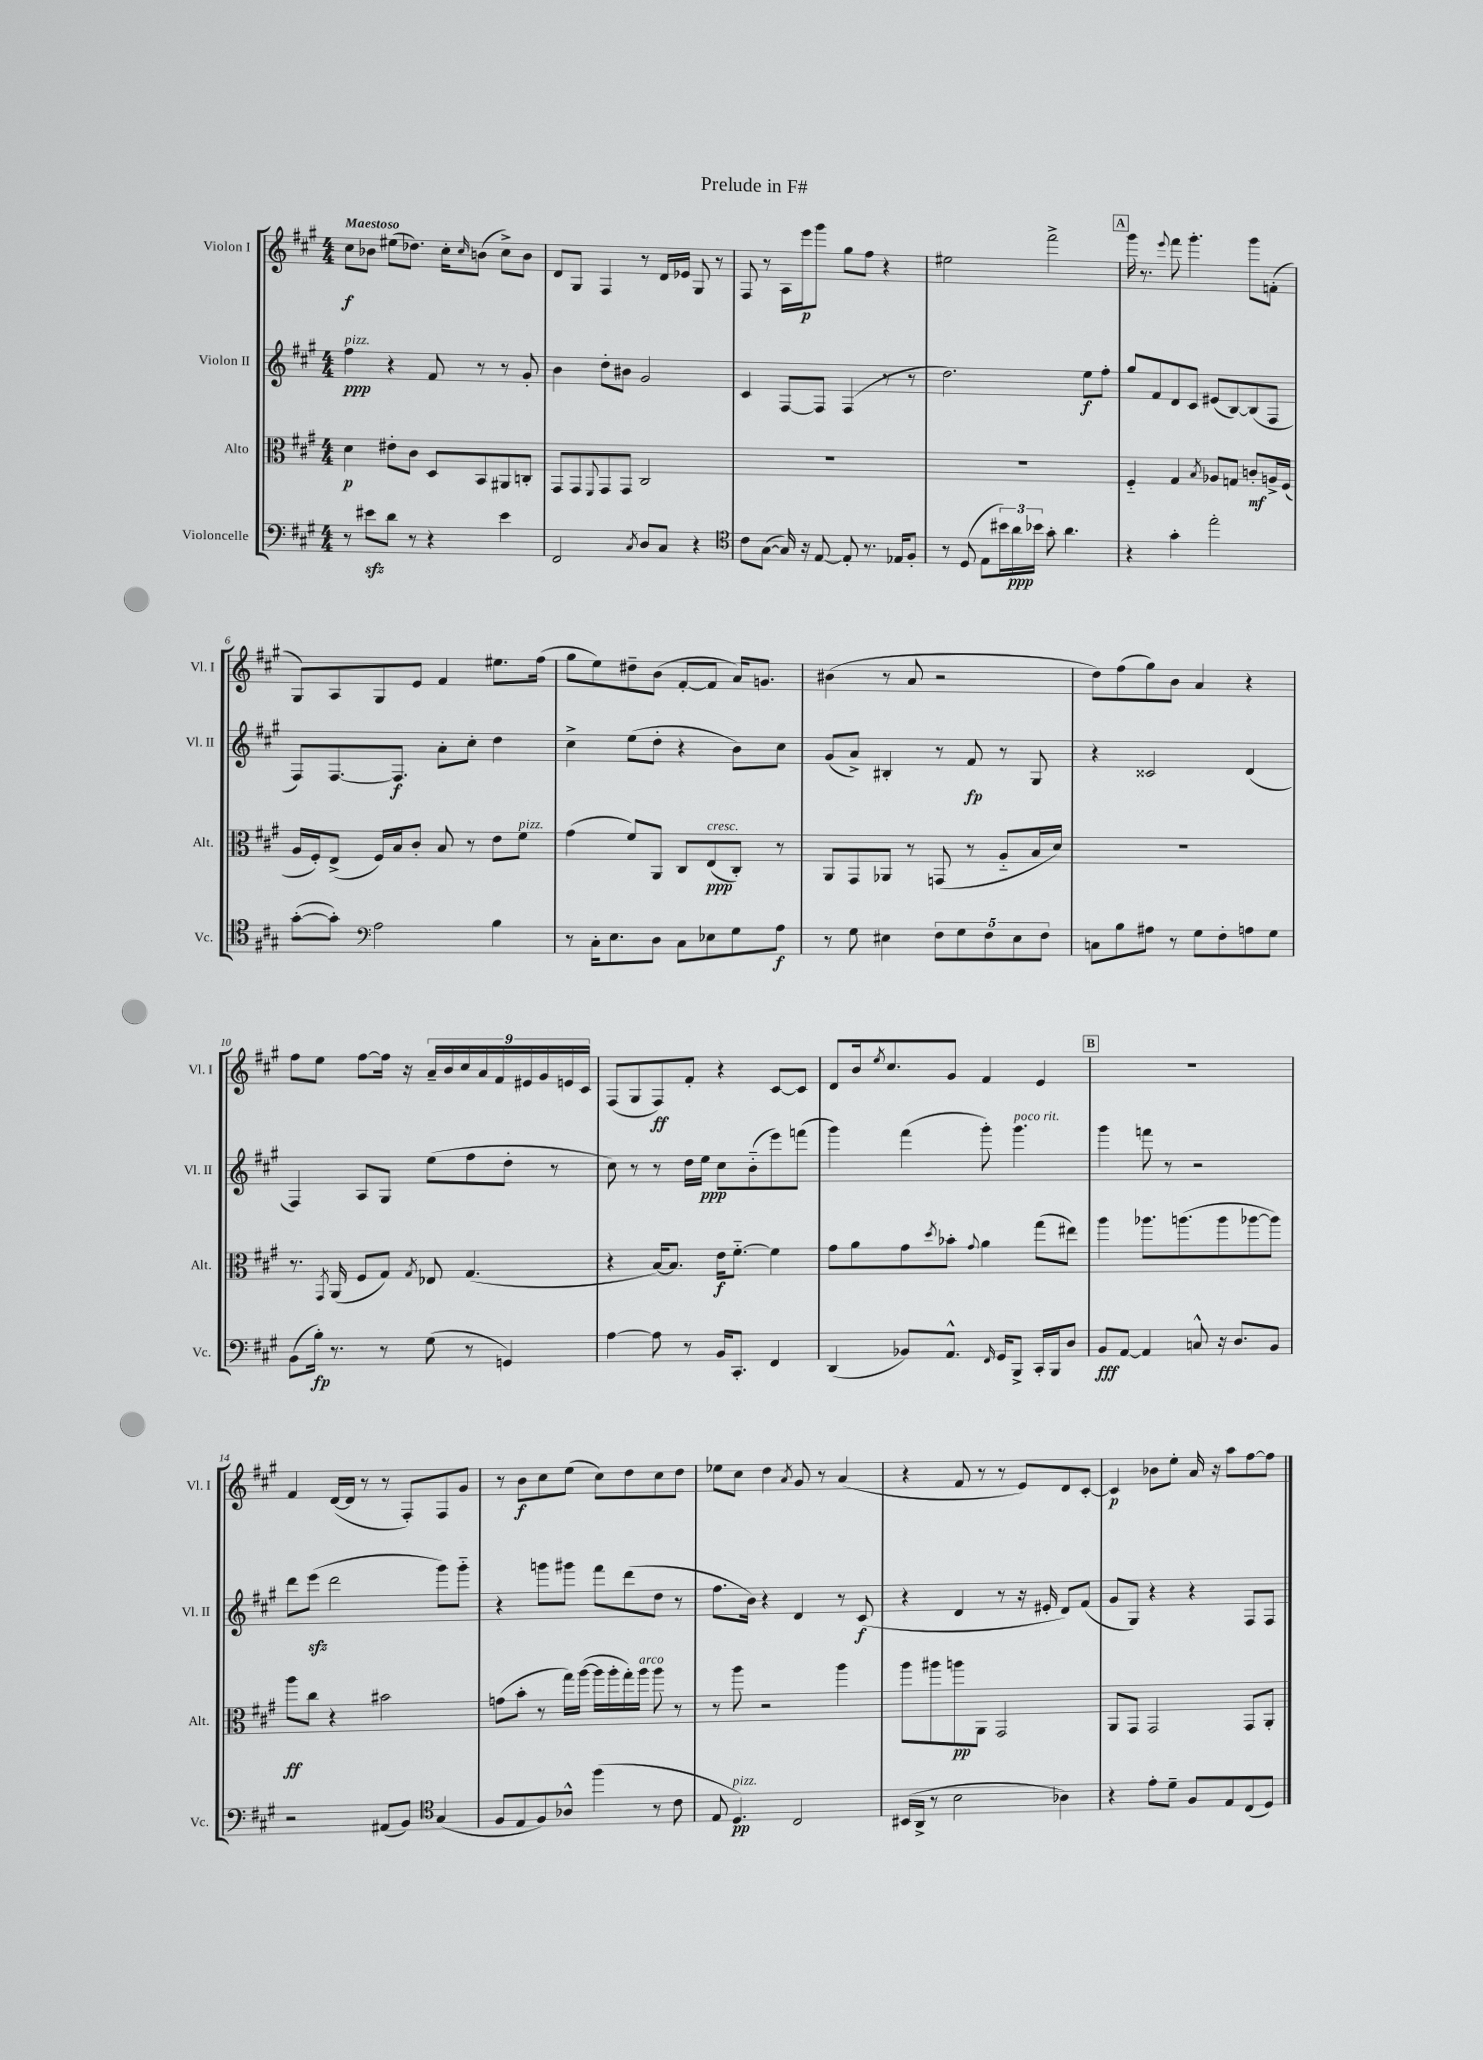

**kern	**dynam	**kern	**dynam	**kern	**dynam	**kern	**dynam
*part4	*part4	*part3	*part3	*part2	*part2	*part1	*part1
*staff4	*staff4	*staff3	*staff3	*staff2	*staff2	*staff1	*staff1
*I"Violoncelle	*	*I"Alto	*	*I"Violon II	*	*I"Violon I	*
*I'Vc.	*	*I'Alt.	*	*I'Vl. II	*	*I'Vl. I	*
*clefF4	*	*clefC3	*	*clefG2	*	*clefG2	*
*k[f#c#g#]	*	*k[f#c#g#]	*	*k[f#c#g#]	*	*k[f#c#g#]	*
*M4/4	*	*M4/4	*	*M4/4	*	*M4/4	*
=1	=1	=1	=1	=1	=1	=1	=1
!	!	!	!	!	!	!LO:TX:a:B:t=Maestoso	!
!	!	!	!	!LO:TX:a:i:t=pizz.	!	!	!
8r	.	4d\	p	4ff#\	ppp	8cc#\L	f
8e#Xzz\L	.	.	.	.	.	8b-X\J	.
8d\J	.	8e#X'\L	.	4r	.	(8ee#X\L	.
8r	.	8c#\J	.	.	.	8.dd-X\J)	.
4r	.	8D/L	.	8f#/	.	.	.
.	.	.	.	.	.	16cc#'\KL	.
.	.	.	.	.	.	16qqcc#/	.
.	.	8BB/	.	8r	.	(8bn\J	.
4e#\	.	8AA#X/	.	8r	.	8cc#^\L)	.
.	.	8Cn'/J	.	8g#'/	.	8b\J	.
=2	=2	=2	=2	=2	=2	=2	=2
2FF#/	.	8GG#/L	.	4b\	.	8d/L	.
.	.	8GG#/	.	.	.	8G#/J	.
.	.	8qqFF#/	.	.	.	.	.
.	.	8GG#/	.	8dd'\L	.	4F#/	.
.	.	8GG#/J	.	8b#X\J	.	.	.
8qC#/	.	.	.	.	.	.	.
8D/L	.	2C#/	.	2g#/	.	8r	.
8C#/J	.	.	.	.	.	16d/LL	.
.	.	.	.	.	.	16e-X/JJ	.
4r	.	.	.	.	.	8G#/	.
.	.	.	.	.	.	8r	.
=3	=3	=3	=3	=3	=3	=3	=3
*clefC4	*	*	*	*	*	*	*
8c#\L	.	1r	.	4c#/	.	8F#/	.
([8G#\J	.	.	.	.	.	8r	.
16G#/])	.	.	.	[8F#/L	.	16A\LL	.
16r	.	.	.	.	.	16eee\J	p
[8E/	.	.	.	8F#/J]	.	8ggg#\J	.
8E'/]	.	.	.	(4F#/	.	8gg#\L	.
8.r	.	.	.	.	.	8ff#\J	.
.	.	.	.	8r	.	4r	.
16E-X/KL	.	.	.	.	.	.	.
8F#'/J	.	.	.	8r	.	.	.
=4	=4	=4	=4	=4	=4	=4	=4
8r	.	1r	.	2.dd\)	.	2ee#X\	.
(8D/	.	.	.	.	.	.	.
8E\L	.	.	.	.	.	.	.
24b#X\L)	.	.	.	.	.	.	.
24a\	ppp	.	.	.	.	.	.
24b-X\JJ	.	.	.	.	.	.	.
8g#'\	.	.	.	.	.	2fff#^\	.
4.a\	.	.	.	.	.	.	.
.	.	.	.	8ee\L	f	.	.
.	.	.	.	8ff#'\J	.	.	.
!!LO:REH:place=s1:t=A
=5	=5	=5	=5	=5	=5	=5	=5
4r	.	4F#/	.	8gg#/L	.	16ggg#\	.
.	.	.	.	.	.	8.r	.
.	.	.	.	8f#/	.	.	.
.	.	.	.	.	.	8qqeee/	.
4g#'\	.	4G#/	.	8d/	.	8fff#\	.
.	.	.	.	8c#/J	.	4.ggg#'\	.
.	.	8qB/	.	.	.	.	.
2ee'\	.	8A-X/L	.	(8e#X/L	.	.	.
.	.	8Gn/J	.	[8B/)	.	.	.
.	.	8cn'/L	mf	(8B/]	.	8ggg#\L	.
.	.	16An^/L	.	8F#/J	.	(8fn'\J	.
.	.	(16F#/JJ	.	.	.	.	.
!!LO:LB:g=z
=6	=6	=6	=6	=6	=6	=6	=6
([8g#'\L	.	16A/LL	.	8F#/L)	.	8G#/L)	.
.	.	16F#'/J)	.	.	.	.	.
8g#'\J])	.	(8E^/J	.	[8.F#/	.	8A/	.
*clefF4	*	*	*	*	*	*	*
2A\	.	16F#/LL)	.	.	.	8G#/	.
.	.	16B/J	.	8.F#/J]	f	.	.
.	.	8c#'/J	.	.	.	8e/J	.
.	.	8B/	.	8a'\L	.	4f#/	.
.	.	8r	.	8cc#'\J	.	.	.
4B\	.	8e\L	.	4dd\	.	8.ee#X\L	.
!	!	!LO:TX:a:i:t=pizz.	!	!	!	!	!
.	.	8f#\J	.	.	.	.	.
.	.	.	.	.	.	(16ff#\Jk	.
=7	=7	=7	=7	=7	=7	=7	=7
8r	.	(4g#\	.	4cc#^\	.	8gg#\L	.
16C#'\KL	.	.	.	.	.	8ee\)	.
8.E\	.	.	.	.	.	.	.
.	.	8f#/L)	.	(8ee\L	.	8dd#X~\	.
8D\J	.	8AA/J	.	8dd'\J	.	(8b\J	.
8C#\L	.	8C#/L	.	4r	.	[8f#'/L	.
!	!	!LO:TX:a:i:t=cresc.	!	!	!	!	!
8E-X\	.	(8E/	ppp	.	.	8f#/J]	.
8G#\	.	8C#'/J)	.	8b\L)	.	16a/KL)	.
.	.	.	.	.	.	8.gn/J	.
8A\J	f	8r	.	8cc#\J	.	.	.
=8	=8	=8	=8	=8	=8	=8	=8
8r	.	8AA/L	.	(8g#/L	.	(4b#X\	.
8G#\	.	8GG#/	.	8a^/J)	.	.	.
4E#X\	.	8AA-X/J	.	4B#X'/	.	8r	.
.	.	8r	.	.	.	8a/	.
10F#\L	.	(8GGn/	.	8r	.	2r	.
10G#\	.	.	.	.	.	.	.
.	.	8r	.	8f#/	fp	.	.
10F#\	.	.	.	.	.	.	.
.	.	8A/L	.	8r	.	.	.
10E#\	.	.	.	.	.	.	.
.	.	16B/L	.	8G#/	.	.	.
10F#\J	.	.	.	.	.	.	.
.	.	16d/JJ)	.	.	.	.	.
=9	=9	=9	=9	=9	=9	=9	=9
8Cn\L	.	1r	.	4r	.	8dd\L)	.
8B\	.	.	.	.	.	(8ff#\	.
8A#X\J	.	.	.	2c##X/	.	8gg#\)	.
8r	.	.	.	.	.	8b\J	.
8G#\L	.	.	.	.	.	4a/	.
8F#'\	.	.	.	.	.	.	.
8An\	.	.	.	(4d/	.	4r	.
8G#\J	.	.	.	.	.	.	.
!!LO:LB:g=z
=10	=10	=10	=10	=10	=10	=10	=10
(8BB\L	.	8.r	.	4F#/)	.	8ff#\L	.
16B'\Jk)	fp	.	.	.	.	8ee\J	.
.	.	8qGG#/	.	.	.	.	.
8.r	.	(16AA/	.	.	.	.	.
.	.	8F#/L	.	8A/L	.	[8ff#\L	.
8r	.	8G#/J)	.	8G#/J	.	16ff#\Jk]	.
.	.	.	.	.	.	16r	.
.	.	8qG#/	.	.	.	.	.
(8G#\	.	8E-X/	.	(8ee\L	.	18a~/LL	.
.	.	.	.	.	.	18b/	.
.	.	.	.	.	.	18cc#/	.
8r	.	(4.G#/	.	8ff#\	.	.	.
.	.	.	.	.	.	18a/	.
.	.	.	.	.	.	18f#/	.
4GGn/)	.	.	.	8dd'\J	.	.	.
.	.	.	.	.	.	18e#X/	.
.	.	.	.	.	.	18g#/	.
.	.	.	.	8r	.	.	.
.	.	.	.	.	.	18en/	.
.	.	.	.	.	.	18c#/JJ	.
=11	=11	=11	=11	=11	=11	=11	=11
[4A\	.	4r	.	8cc#\)	.	(8F#/L	.
.	.	.	.	8r	.	8G#/	.
8A\]	.	[16B/KL)	.	8r	.	8F#/)	ff
.	.	8.B/J]	.	.	.	.	.
8r	.	.	.	16dd\LL	.	8f#'/J	.
.	.	.	.	16ee\JJ	ppp	.	.
16BB/KL	.	16e\KL	f	8cc#\L	.	4r	.
8.CC#'/J	.	[8.f#\J	.	.	.	.	.
.	.	.	.	(8b\	.	.	.
4FF#/	.	4f#\]	.	8eee\)	.	[8c#/L	.
.	.	.	.	(8fffn\J	.	8c#/J]	.
=12	=12	=12	=12	=12	=12	=12	=12
(4DD/	.	8g#\L	.	4ggg#\)	.	8d/L	.
.	.	8a\	.	.	.	16b/k	.
.	.	.	.	.	.	8qee/	.
.	.	.	.	.	.	8.cc#/	.
8BB-X/L)	.	8g#\	.	(4fff#\	.	.	.
.	.	8qdd/	.	.	.	.	.
8.AA^^/J	.	8b-X'\J	.	.	.	8g#/J	.
.	.	8qqg#/	.	.	.	.	.
.	.	4a\	.	8ggg#'\)	.	4f#/	.
16qqFF#/	.	.	.	.	.	.	.
16GG#/KL	.	.	.	.	.	.	.
!	!	!	!	!LO:TX:a:i:t=poco rit.	!	!	!
8BBB^/J	.	.	.	4.ggg#\	.	.	.
16CC#'/LL	.	(8gg#\L	.	.	.	4e/	.
16BBB/J	.	.	.	.	.	.	.
8D/J	.	8ee#X\J)	.	.	.	.	.
!!LO:REH:place=s1:t=B
=13	=13	=13	=13	=13	=13	=13	=13
8BB/L	fff	4aa\	.	4ggg#\	.	1r	.
[8AA/J	.	.	.	.	.	.	.
4AA/]	.	8.aa-X\L	.	8fffn\	.	.	.
.	.	.	.	8r	.	.	.
.	.	(8.aan\	.	.	.	.	.
8Cn^^/	.	.	.	2r	.	.	.
16r	.	8aa\	.	.	.	.	.
8.D/L	.	.	.	.	.	.	.
.	.	[8aa-X\	.	.	.	.	.
8BB/J	.	8aa-\J])	.	.	.	.	.
!!LO:LB:g=z
=14	=14	=14	=14	=14	=14	=14	=14
2r	.	8aa\L	ff	8ddd\L	.	4f#/	.
.	.	8cc#\J	.	(8eeezz\J	.	.	.
.	.	4r	.	2ddd\	.	([16d/LL	.
.	.	.	.	.	.	16d/JJ]	.
.	.	.	.	.	.	8r	.
(8AA#X/L	.	2b#X\	.	.	.	8r	.
8BB/J)	.	.	.	.	.	8F#'/L)	.
*clefC4	*	*	*	*	*	*	*
(4G#/	.	.	.	8ggg#\L)	.	8F#/	.
.	.	.	.	8ggg#\J	.	8g#/J	.
=15	=15	=15	=15	=15	=15	=15	=15
8F#/L	.	(8gn\L	.	4r	.	8r	.
8E/	.	8b'\J	.	.	.	8b\L	f
8F#/)	.	8r	.	8gggn\L	.	8cc#\	.
8A-X^^/J	.	16gg#\LL)	.	8ggg#X\J	.	(8ee\J	.
.	.	([16aa\JJ	.	.	.	.	.
(4ff#\	.	16aa\LL]	.	8fff#\L	.	8cc#\L)	.
.	.	16aa'\	.	.	.	.	.
.	.	16gg#'\)	.	(8ddd\	.	8dd\	.
!	!	!LO:TX:a:i:t=arco	!	!	!	!	!
.	.	16aa\JJ	.	.	.	.	.
8r	.	8aa\	.	8dd\J	.	8cc#\	.
8c#\	.	8r	.	8r	.	8dd\J	.
=16	=16	=16	=16	=16	=16	=16	=16
8E/	.	8r	.	8.ff#\L	.	8ee-X\L	.
!LO:TX:a:i:t=pizz.	!	!	!	!	!	!	!
4.D/)	pp	8aa\	.	.	.	8cc#\J	.
.	.	.	.	16b\Jk)	.	.	.
.	.	2r	.	4r	.	4dd\	.
.	.	.	.	.	.	8qa/	.
2C#/	.	.	.	4d/	.	8g#/	.
.	.	.	.	.	.	8r	.
.	.	4aa\	.	8r	.	(4a/	.
.	.	.	.	(8c#/	f	.	.
=17	=17	=17	=17	=17	=17	=17	=17
(16BB#X/LL	.	8aa\L	.	4r	.	4r	.
16AA^/JJ	.	.	.	.	.	.	.
8r	.	8aa#X\	.	.	.	.	.
2B\	.	8aan\	pp	4d/	.	8f#/	.
.	.	8AA\J	.	.	.	8r	.
.	.	2GG#/	.	8r	.	8r	.
.	.	.	.	16r	.	8e/L)	.
.	.	.	.	16e#X'/	.	.	.
4A-X\)	.	.	.	8d/L)	.	8d/	.
.	.	.	.	(8f#/J	.	[8c#'/J	.
=18	=18	=18	=18	=18	=18	=18	=18
4r	.	8AA/L	.	8g#/L	.	4c#/]	p
.	.	8GG#/J	.	8G#/J)	.	.	.
8e'\L	.	2GG#/	.	4r	.	8b-X\L	.
8d~\J	.	.	.	.	.	8ee'\J	.
8F#/L	.	.	.	4r	.	16a/	.
.	.	.	.	.	.	16r	.
8E/	.	.	.	.	.	8aa\L	.
(8C#/	.	8GG#/L	.	8F#/L	.	[8ff#\	.
8D/J)	.	8AA'/J	.	8F#/J	.	8ff#\J]	.
==	==	==	==	==	==	==	==
*-	*-	*-	*-	*-	*-	*-	*-
